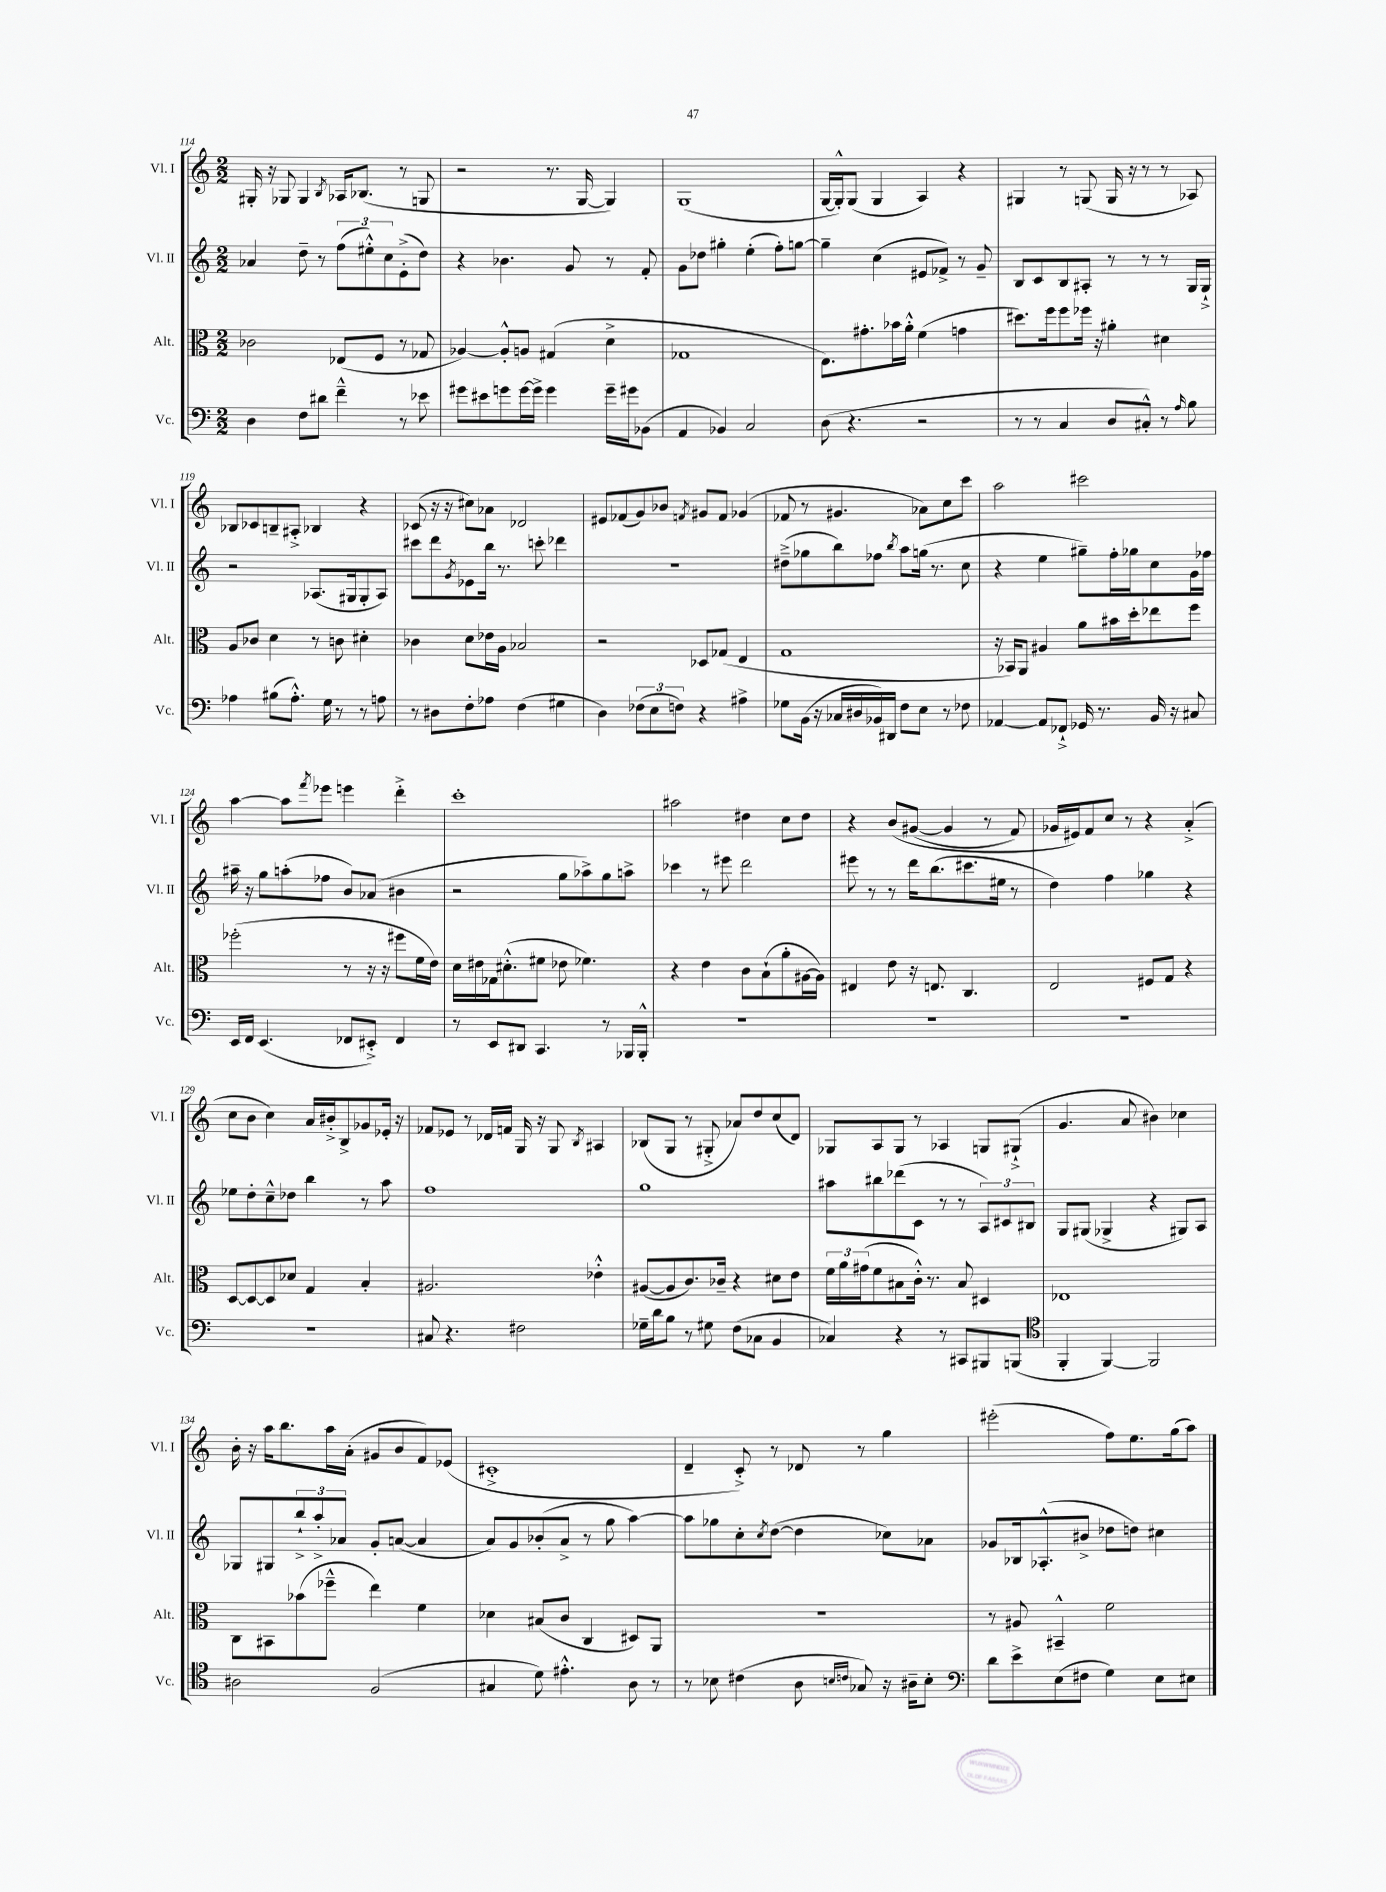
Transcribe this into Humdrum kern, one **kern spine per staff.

**kern	**kern	**kern	**kern
*part4	*part3	*part2	*part1
*staff4	*staff3	*staff2	*staff1
*I"Vc.	*I"Alt.	*I"Vl. II	*I"Vl. I
*I'Vc.	*I'Alt.	*I'Vl. II	*I'Vl. I
*clefF4	*clefC3	*clefG2	*clefG2
*k[]	*k[]	*k[]	*k[]
*M2/2	*M2/2	*M2/2	*M2/2
=114	=114	=114	=114
4D\	2c-X\	4a-X/	16G#X'/
.	.	.	16r
.	.	.	8G-X/
8F\L	.	8dd~\	4G-/
8d#X\J	.	8r	.
.	.	.	8qB/
4f~^^\	(8E-X/L	(12ff\L	16A-X/KL
.	.	.	(8.B-X/J
.	.	12ee#X'^^\)	.
.	8F/J	.	.
.	.	12cc\	.
8r	8r	(8e'^\	8r
8e-X\	8G-X/	8dd\J)	8Gn/
=115	=115	=115	=115
8g#X\L	[4A-X/)	4r	2r
8e#X\	.	.	.
8gn\	8A-'^^/L]	4.b-X\	.
[16g\L	8An/J	.	.
16g^\JJ]	.	.	.
4g\	(4G#X/	.	8.r
.	.	8g/	.
.	.	.	[16G/
16g~\LL	4d^\	8r	4G/])
16g#X\J	.	.	.
(8BB-X\J	.	8f'/	.
=116	=116	=116	=116
4AA/	1G-X	8g\L	(1G
.	.	8dd-X\J	.
4BB-X/)	.	4gg#X'\	.
2C/	.	(4ee'\	.
.	.	8ff'\L)	.
.	.	[8ggn\J	.
=117	=117	=117	=117
(8D\	8.E\L)	4gg~\]	[16G/LL
.	.	.	16G'^^/J])
4.r	.	.	(8G/J
.	8.g#X'\	.	.
.	.	(4cc\	4G/
.	16b-X\L	.	.
.	16a'^^\JJ	.	.
2r	(4f\	8e#X/L	4A/)
.	.	8f-X^/J)	.
.	4gn\	8r	4r
.	.	8g~/	.
=118	=118	=118	=118
8r	8.dd#X\L)	8B/L	4G#X/
8r	.	8c/	.
.	16ff\k	.	.
4C/	8ff\	8B/	8r
.	16ff-X\Jk	8A#X'/J	(8Gn/
.	16r	.	.
8D/L	4a#X'\	8r	16G/
.	.	.	16r
8C#X'^^/J)	.	8r	8r
8r	4d#X\	8r	8r
16qqA/	.	.	.
8B\	.	16G/LL	8A-X/)
.	.	16G`^/JJ	.
!!LO:LB:g=z
=119	=119	=119	=119
4A-X\	8A/L	2r	8B-X/L
.	8c-X/J	.	8c-X/
(8B#X\L	4d\	.	8Bn~/
8.A-'^^\J)	.	.	8A#X'^/J
.	8r	(8.A-X/L	4B-X/
16G\	.	.	.
8r	8cn\	.	.
.	.	16G#X/k	.
8r	4d#X'\	8G#'/	4r
8An\	.	8A-/J)	.
=120	=120	=120	=120
8r	4c-X\	8ccc#X\L	(8c-X/
8D#X\L	.	8ddd\	16r
.	.	.	16r
.	.	8qg/	.
8F'\	8d\L	8e-X\	8cc#X\L)
8A-X\J	16e-X\L	16bb\Jk	8a-X\J
.	16A\JJ	8.r	.
(4F\	2B-X/	.	2d-X/
.	.	8cccn'\	.
4G#X\	.	4ddd-X\	.
=121	=121	=121	=121
4D\)	2r	1r	8e#X/L
.	.	.	(8f-X/
(12F-X\L	.	.	8g/)
12E\	.	.	.
.	.	.	8b-X/J
12Fn\J)	.	.	.
.	.	.	8qfn/
4r	8D-X/L	.	8g#X/L
.	(8G-X/J	.	8f/J
4A#X^\	4E/	.	(4g-X/
=122	=122	=122	=122
8G-X\L	1G	(8dd#X~^\L	8f-X/
(16BB\Jk	.	8gg-X\	8r
16r	.	.	.
16C-X/LL	.	8bb\)	4.g#X/
16D#X/	.	.	.
16BB-X/)	.	8ff-X\J	.
16DD#X/JJ	.	.	.
.	.	8qbb/	.
8F\L	.	8aa\L	.
8E\J	.	(16ggn\Jk	8a-X\L)
.	.	8.r	.
8r	.	.	8cc\
8F-X\	.	8cc\	8ccc\J
=123	=123	=123	=123
[4AA-X/	16r	4r	2aa\
.	16BB-X/KL)	.	.
.	8AA/J	.	.
8AA-/L]	4A#X/	4ee\	.
8FF-X`^/J	.	.	.
16GG-X/	8a\L	8gg#X~\L)	2ccc#X\
8.r	.	.	.
.	16b#X\L	16ff'\L	.
.	16dd'\J	16gg-X\J	.
16BB/	8ee-X\	8cc\	.
16r	.	.	.
8C#X/	8ff\J	16g\L	.
.	.	16ff-X\JJ	.
!!LO:LB:g=z
=124	=124	=124	=124
16EE/LL	(2ff-X'\	16aa#X~\	[4aa\
16FF/JJ	.	16r	.
(4.EE/	.	8gg\L	.
.	.	(8aan'\	8aa\L]
.	.	.	8qfff/
.	.	8ff-X\J	8eee-X\J
8FF-X/L	8r	8b/L)	4eeen\
8EE#X'^/J)	16r	(8a-X/J	.
.	16r	.	.
4FF-/	8ff#X\L	4b#X\	4ddd'^\
.	16f\L	.	.
.	16e\JJ)	.	.
=125	=125	=125	=125
8r	16d\LL	2r	1ccc'
.	16e#X\	.	.
8EE/L	16G-X\J	.	.
.	(8.d#X'^^\	.	.
8DD#X/J	.	.	.
4.CC/	8f#X\J	.	.
.	8e-X\	8gg\L	.
.	4.f-X\)	8aa-X^\)	.
8r	.	8gg\	.
16BBB-X/LL	.	8aan^\J	.
16BBB-'^^/JJ	.	.	.
=126	=126	=126	=126
1r	4r	4ccc-X\	2aa#X\
.	4e\	8r	.
.	.	8eee#X\	.
.	8c\L	2ddd\	4dd#X\
.	(8B`\	.	.
.	8a'\	.	8cc\L
.	[16A#X\L	.	8dd#\J
.	16A#\JJ])	.	.
=127	=127	=127	=127
1r	4E#X/	8eee#X\	4r
.	.	8r	.
.	8e\	8r	(8b/L
.	16r	16ddd\KL	([8g#X/J
.	8.En/	(8.bb\	.
.	.	.	4g#/]
.	4.C/	8.ccc#X\	.
.	.	.	8r
.	.	16ee#X\Jk	.
.	.	8r	8f/)
=128	=128	=128	=128
1r	2E/	4dd\)	16g-X/LL
.	.	.	16e#X/J)
.	.	.	8f/
.	.	4ff\	8cc/J
.	.	.	8r
.	8F#X/L	4gg-X\	4r
.	8G/J	.	.
.	4r	4r	(4a'^/
!!LO:LB:g=z
=129	=129	=129	=129
1r	[8D/L	8ee-X\L	8cc\L
.	8D/_	8dd'\	8b\J
.	8D/]	8cc~^^\	4cc\)
.	8d-X/J	8dd-X\J	.
.	4G/	4bb\	16a/LL
.	.	.	16b#X'^/J
.	.	.	8B^/
.	4B'/	8r	8g-X/
.	.	8aa\	16e-X'/Jk
.	.	.	16r
=130	=130	=130	=130
8C#X/	2.A#X/	1ff	8f-X/L
4.r	.	.	8e-X/J
.	.	.	8r
.	.	.	16d-X/LL
.	.	.	16fn/JJ
2F#X\	.	.	16G/
.	.	.	16r
.	.	.	8G/
.	.	.	8qB/
.	4e-X'^^\	.	4A#X/
=131	=131	=131	=131
16G-X~\LL	([8A#X/L	1gg	(8B-X/L
16d\J	.	.	.
8B\J	8A#/]	.	8G/J
8r	8.c/)	.	8r
8G#X\	.	.	8G#X'^/
.	16c-X~/Jk	.	.
(8F\L	4r	.	8a-X/L)
8C-X\J	.	.	8dd/
4BB/	8d#X\L	.	(8cc/
.	8e\J	.	8d/J)
=132	=132	=132	=132
4C-X/)	24f\LL	8aa#X\L	8G-X/L
.	24a\	.	.
.	(24g#X\J	.	.
.	8f\	8bb#X\	8A/
4r	8B#X\	(8ddd-X\	8G-/J
.	16c'^^\Jk)	8c\J	8r
.	8.r	.	.
8r	.	8r	4A-X/
8CC#X/L	8B#/	8r	.
8BBB#X/	4D#X/	12A/L)	8Gn/L
.	.	12c#X/	.
(8BBBn/J	.	.	(8G#X`^/J
.	.	12B#X/J	.
=133	=133	=133	=133
*clefC4	*	*	*
4FF'/	1E-X	8G/L	4.g/
.	.	(8G#X/J	.
[4FF/)	.	4G-X^/	.
.	.	.	8a/
2FF/]	.	4r	4b#X\)
.	.	8G#X/L)	4cc-X\
.	.	8A/J	.
!!LO:LB:g=z
=134	=134	=134	=134
2A#X\	8C\L	8G-X/L	16b'\
.	.	.	16r
.	8BB#X\	8G#X/	16aa\KL
.	.	.	8.bb\
.	(8b-X\	12bb`^/	.
.	.	12aa'^/	.
.	8ff-X~^^\J	.	16aa\L
.	.	12a-X/J	.
.	.	.	(16a'\JJ
(2F/	4ee\)	8g'/L	8g#X/L
.	.	([8an/J	8b/
.	4f\	4a/]	8f/)
.	.	.	(8e-X/J
=135	=135	=135	=135
4G#X/	4d-X\	8a/L)	1c#X'^
.	.	8g/	.
8d\)	(8B#X/L	(8b-X'/	.
4.e#X'^^\	8c/J	8a^/J	.
.	4C/	8r	.
.	.	8gg\	.
8A\	8D#X/L)	[4aa\)	.
8r	8AA/J	.	.
=136	=136	=136	=136
8r	1r	8aa\L]	4d~/
8B-X\	.	8gg-X\	.
(4c#X\	.	8cc'\	8c'^/)
.	.	8qcc/	.
.	.	([8dd\J	8r
8A\	.	4dd\]	8d-X/
16qqBn/LL	.	.	.
16qqcn/JJ	.	.	.
8G-X/)	.	.	8r
16r	.	8cc-X\L)	4gg\
16A#X~\KL	.	.	.
8B'\J	.	8a-X\J	.
=137	=137	=137	=137
*clefF4	*	*	*
8d\L	8r	8g-X/L	(2eee#X'\
8e^\	8A#X/	16B-X/k	.
.	.	(8.A-X'^^/	.
(8E\	4BB#X~^^/	.	.
8F#X\J	.	8b#X^/J	.
4G\)	2f\	8dd-X\L	8ff\L)
.	.	8ddn\J)	8.ee\
8E\L	.	4cc#X\	.
.	.	.	(16gg\k
8E#X\J	.	.	8aa\J)
==	==	==	==
*-	*-	*-	*-
